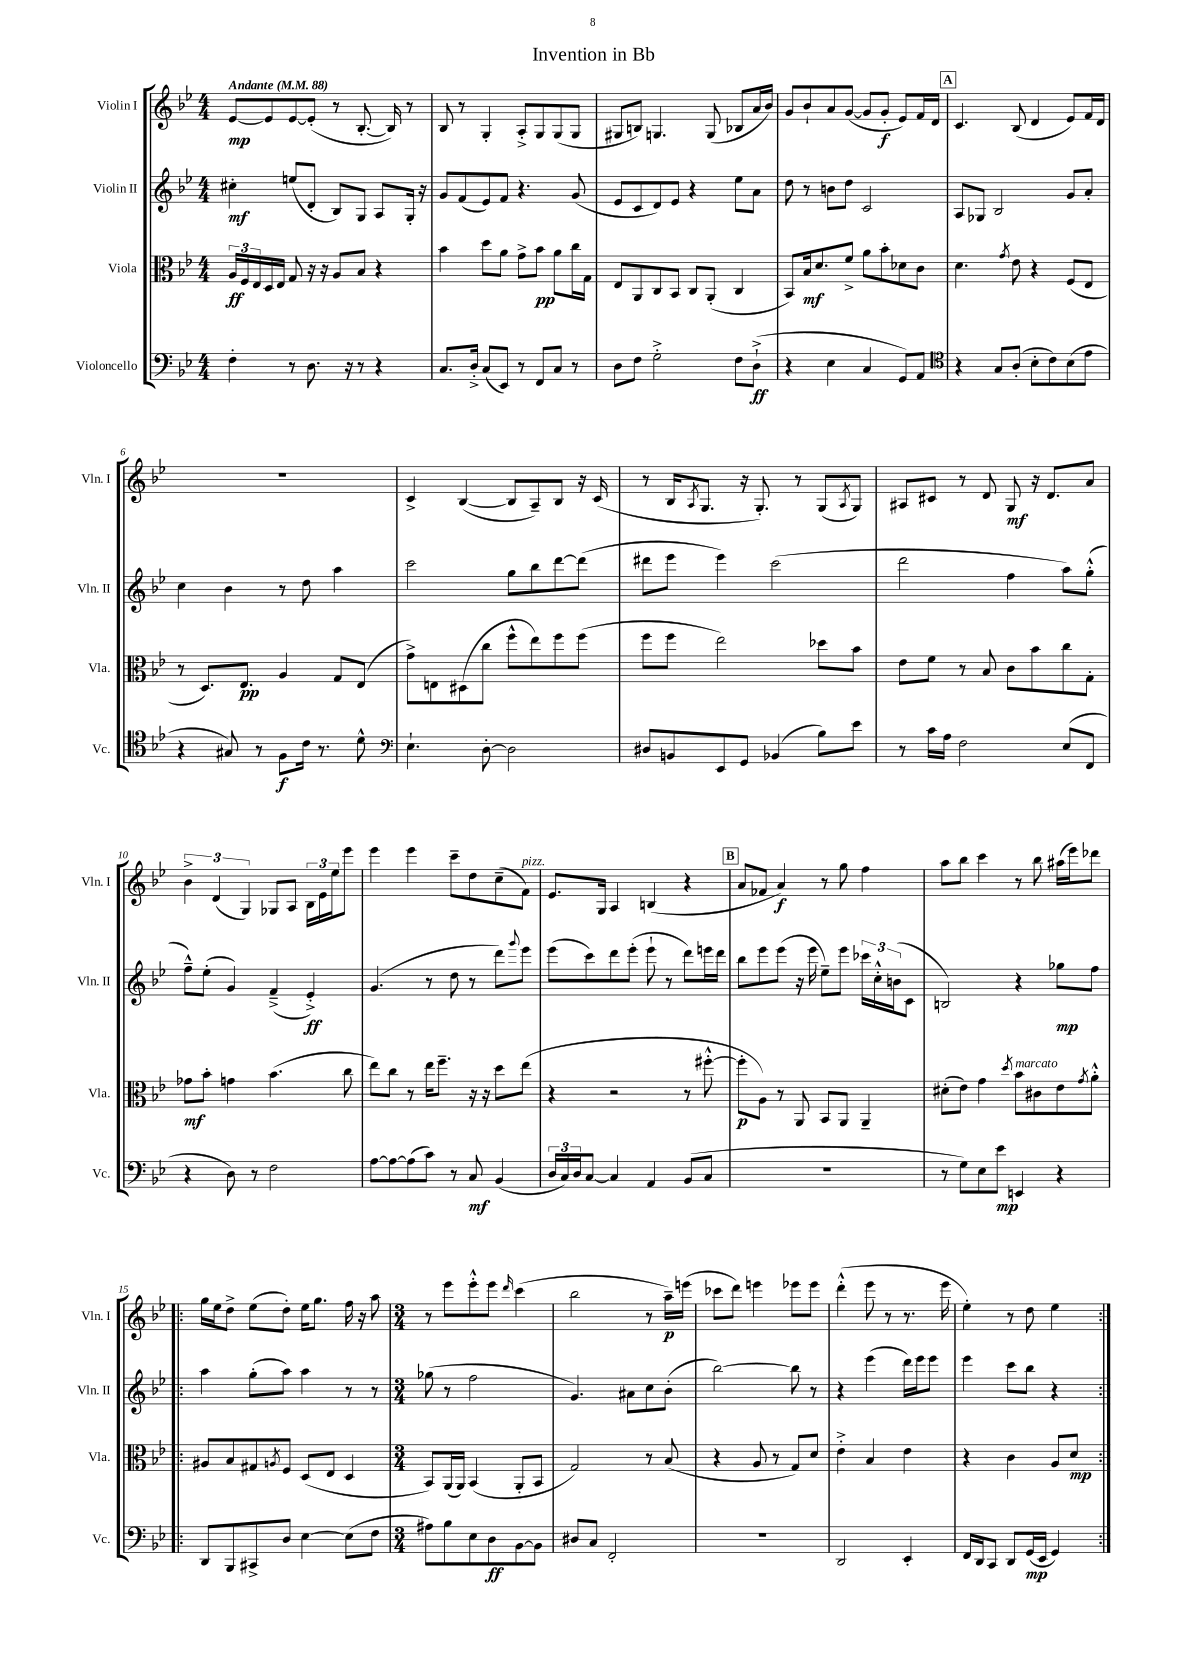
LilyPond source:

\header { title = "Invention in Bb" }
<<
\new StaffGroup <<
\new Staff = "s0" \with { instrumentName = "Violin I" shortInstrumentName = "Vln. I" } {
    \clef treble \key bes \major \numericTimeSignature \time 4/4 \tempo "Andante" 4 = 88
    ees'8~\mp ees'8 ees'8~ ees'8-.( r8 bes8.~-. bes16) r8 |
    bes8 r8 g4-. a8-.-> g8 g8( g8 |
    gis8 b8) g4. g8( bes8 a'16 bes'16) |
    g'8 bes'8-! a'8 g'8~( g'8 g'8-.\f ees'8) f'16 d'16 |
    \mark \markup { \box "A" } c'4. bes8( d'4 ees'8) f'16 d'16 |
    R1 |
    c'4-> bes4~( bes8 a8--) bes8 r16 c'16( |
    r8 bes16 \acciaccatura { a8 } g8. r16 g8.-.) r8 g8( \acciaccatura { a8 } g8) |
    ais8 cis'8 r8 d'8 g8\mf r16 d'8. a'8 |
    \tuplet 3/2 { bes'4-> d'4( g4) } ges8 a8 \tuplet 3/2 { bes16 ees'16 ees''16 } ees'''8 |
    ees'''4 ees'''4 c'''8-- d''8 c''8--( f'8^\markup { \italic "pizz." }) |
    ees'8. g16 a4 b4( r4 |
    \mark \markup { \box "B" } a'8 fes'8 a'4\f) r8 g''8 f''4 |
    a''8 bes''8 c'''4 r8 bes''8 ais''16( ees'''16) des'''8 |
    \repeat volta 2 { g''16 ees''16 d''8-> ees''8( d''8-.) ees''16 g''8. f''16 r16 a''8 |
    \numericTimeSignature \time 3/4 r8 ees'''8 ees'''8-.-^ ees'''8 \grace { d'''16 } c'''4( |
    bes''2 r8 a''16--\p) e'''16( |
    ces'''8 d'''8) e'''4 ees'''8 ees'''8 |
    d'''4-.-^( ees'''8 r8 r8. ees'''16 |
    ees''4-.) r8 d''8 ees''4 | }
}
\new Staff = "s1" \with { instrumentName = "Violin II" shortInstrumentName = "Vln. II" } {
    \clef treble \key bes \major \numericTimeSignature \time 4/4
    cis''4-.\mf e''8( d'8-. bes8) g8 a8 g16-. r16 |
    g'8 f'8( ees'8) f'8 r4. g'8( |
    ees'8 c'8 d'8) ees'8 r4 ees''8 a'8 |
    d''8 r8 b'8 d''8 c'2 |
    \mark \markup { \box "A" } a8 ges8 bes2 g'8 a'8-. |
    c''4 bes'4 r8 d''8 a''4 |
    c'''2 g''8 bes''8 d'''8~ d'''8( |
    dis'''8 ees'''8 ees'''4) c'''2( |
    d'''2 f''4 a''8) g''8-.-^( |
    f''8---^) ees''8-.( g'4) f'4--->( ees'4-.->\ff) |
    g'4.( r8 d''8 r8 d'''8) \appoggiatura { g'''8 } ees'''8 |
    ees'''8( c'''8) d'''8 ees'''8-.( ees'''8-! r8 d'''8) e'''16 d'''16 |
    \mark \markup { \box "B" } bes''8 ees'''8 ees'''8( r16 ees'''16 ees''8--) ees'''8 \tuplet 3/2 { ces'''16 c''16-.-^ b'16( } c'8 |
    b2) r4 ges''8\mp f''8 |
    \repeat volta 2 { a''4 g''8-.( a''8) a''4 r8 r8 |
    \numericTimeSignature \time 3/4 ges''8( r8 f''2 |
    g'4.) ais'8 c''8 bes'8-.( |
    bes''2~) bes''8 r8 |
    r4 ees'''4( d'''16) ees'''16 ees'''8 |
    ees'''4 c'''8 bes''8 r4 | }
}
\new Staff = "s2" \with { instrumentName = "Viola" shortInstrumentName = "Vla." } {
    \clef alto \key bes \major \numericTimeSignature \time 4/4
    \tuplet 3/2 { a16\ff f16 ees16 } d16 ees16 g8 r16 r16 a8 bes8 r4 |
    bes'4 d''8 a'8 g'8-> bes'8\pp a'8 c''16 g16 |
    ees8 a,8 c8 bes,8 c8 a,8-.( c4 |
    bes,8) bes16\mf d'8. f'8-> a'8 bes'8-. des'8 c'8 |
    \mark \markup { \box "A" } d'4. \acciaccatura { g'8 } ees'8 r4 f8( ees8 |
    r8 d8.) ees8.\pp a4 g8 ees8( |
    g'8->) e8 dis8( c''8 f''8-^ ees''8) f''8 f''8( |
    f''8 f''8 ees''2) des''8 bes'8 |
    ees'8 f'8 r8 bes8 c'8 bes'8 c''8 g8-. |
    ges'8\mf bes'8-. g'4 bes'4.( c''8 |
    ees''8) c''8 r8 ees''16 f''8.-- r16 r16 d''8 ees''8( |
    r4 r2 r8 fis''8~-.-^ |
    \mark \markup { \box "B" } fis''8-.\p a8) r8 a,8 bes,8 a,8 a,4-- |
    dis'8-.( ees'8) g'4 \acciaccatura { d''8 } bes'8^\markup { \italic "marcato" } cis'8 ees'8 \acciaccatura { g'8 } a'8-.-^ |
    \repeat volta 2 { ais8 bes8 gis8 \acciaccatura { a8 } f8 d8( ees8 d4 |
    \numericTimeSignature \time 3/4 bes,8) a,16( a,16) bes,4( a,8-. bes,8 |
    g2) r8 bes8( |
    r4 a8 r8 g8) d'8 |
    ees'4-.-> bes4 ees'4 |
    r4 c'4 a8 d'8\mp | }
}
\new Staff = "s3" \with { instrumentName = "Violoncello" shortInstrumentName = "Vc." } {
    \clef bass \key bes \major \numericTimeSignature \time 4/4
    f4-. r8 d8. r16 r8 r4 |
    c8. d16-.-> c8( ees,8) r8 f,8 c8 r8 |
    d8 f8 g2-.-> f8 d8-!->\ff( |
    r4 ees4 c4 g,8) a,8 |
    \mark \markup { \box "A" } \clef tenor r4 g8 a8-.( bes8-. c'8) bes8( ees'8 |
    r4 gis8) r8 f8\f c'16 r8. d'8-^ |
    \clef bass ees4.-! d8~-. d2 |
    dis8 b,8 ees,8 g,8 bes,4( bes8) ees'8 |
    r8 c'16 a16 f2 ees8( f,8 |
    r4 d8) r8 f2 |
    a8~ a8~ a8( c'8) r8 c8\mf bes,4( |
    \tuplet 3/2 { d16 c16) d16 } c8~ c4 a,4 bes,8( c8 |
    \mark \markup { \box "B" } r1 |
    r8 g8) ees8 ees'8\mp e,4 r4 |
    \repeat volta 2 { d,8 bes,,8 cis,8-> d8 ees4~ ees8( f8 |
    \numericTimeSignature \time 3/4 ais8) bes8 ees8 d8\ff bes,8~ bes,8 |
    dis8 c8 f,2-. |
    R2. |
    d,2 ees,4-. |
    f,16 d,16 c,8 d,8 g,16\mp( ees,16 g,4) | }
}
>>
>>
